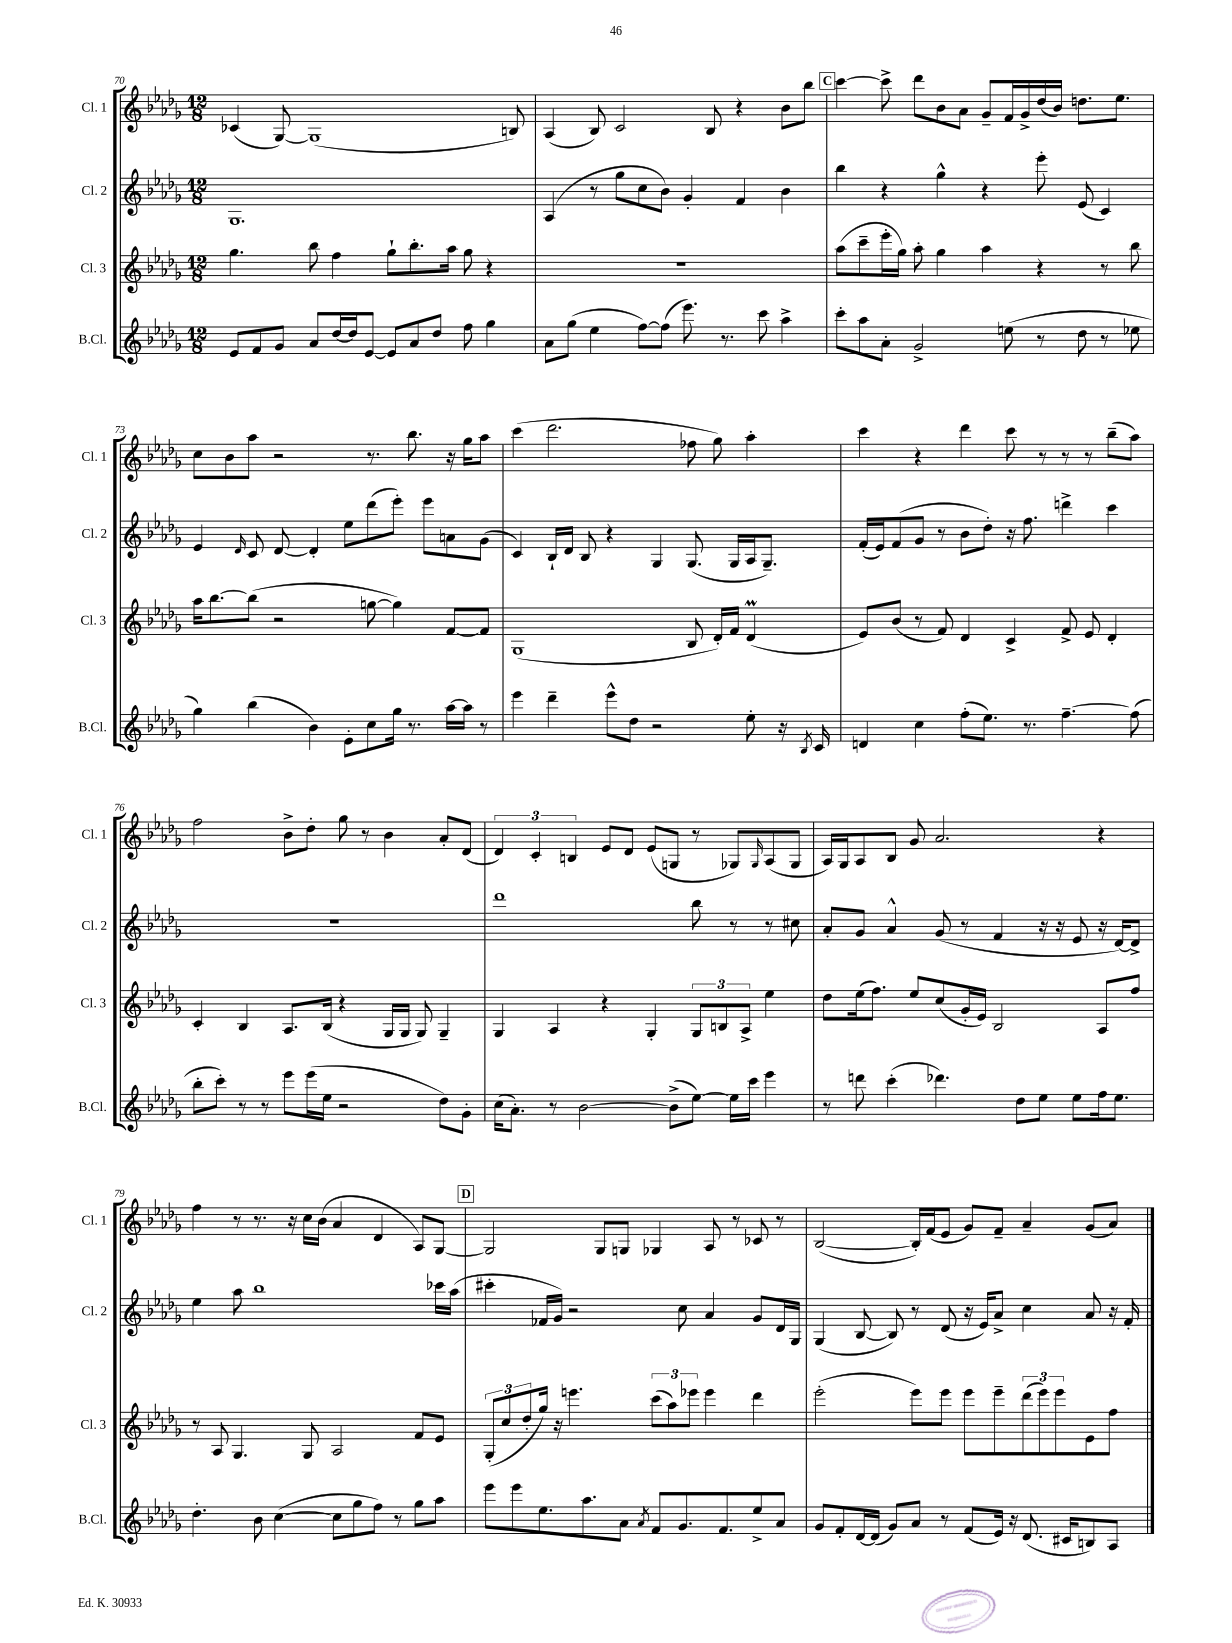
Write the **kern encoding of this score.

**kern	**kern	**kern	**kern
*staff4	*staff3	*staff2	*staff1
*clefG2	*clefG2	*clefG2	*clefG2
*k[b-e-a-d-g-]	*k[b-e-a-d-g-]	*k[b-e-a-d-g-]	*k[b-e-a-d-g-]
*M12/8	*M12/8	*M12/8	*M12/8
8e-	4.gg-	1.G-	(4c-
8f	.	.	.
8g-	.	.	[8G-)
8a-	8bb-	.	(1G-]
[16dd-	4ff	.	.
16dd-]	.	.	.
[8e-	.	.	.
8e-]	8gg-`	.	.
8a-	8.bb-'	.	.
8dd-	.	.	.
.	16aa-	.	.
8ff	8gg-	.	.
4gg-	4r	.	.
.	.	.	8B)
=	=	=	=
8a-	1.r	(4A-	(4A-
(8gg-	.	.	.
4ee-	.	8r	8B-)
.	.	8gg-	2c
[8ff)	.	8cc	.
(8ff]	.	8b-)	.
8.eee-)	.	4g-'	.
.	.	.	8B-
8.r	.	.	.
.	.	4f	4r
8ccc	.	.	.
4aa-^	.	4b-	8b-
.	.	.	8bb-
=	=	=	=
8ccc'	(8aa-	4bb-	[4ccc
8aa-	8ccc~	.	.
8a-'	16eee-'	4r	8ccc^]
.	16gg-)	.	.
2g-^	8aa-'	.	8ddd-
.	4gg-	4gg-^^	8b-
.	.	.	8a-
.	4aa-	4r	8g-~
(8ee	.	.	16f
.	.	.	16g-^
8r	4r	8eee-'	(16dd-
.	.	.	16b-)
8dd-	.	(8e-	8.dd
8r	8r	4c)	.
.	.	.	8.ee-
8ee-	8bb-	.	.
=	=	=	=
4gg-)	16aa-	4e-	8cc
.	[8.bb-	.	.
.	.	.	8b-
.	.	16qqd-	.
(4bb-	(8bb-]	8c	8aa-
.	2r	[8d-	2r
4b-)	.	4d-']	.
8e-'	.	8ee-	.
8cc	[8gg	(8ddd-	8.r
16gg-	4gg])	8eee-')	.
8.r	.	.	8.bb-
.	.	8eee-	.
[16aa-	[8f	8a	16r
16aa-]	.	.	16gg-
8r	8f]	(8g-	8aa-
=	=	=	=
4eee-	(1G-	4c)	(4ccc
4ddd-~	.	16B-`	2.ddd-
.	.	16d-	.
.	.	8B-	.
8eee-^^	.	4r	.
8dd-	.	.	.
2r	.	4G-	.
.	8B-	(8.G-	8ff-
.	16d-')	.	8gg-)
.	16f	16G-	.
8ee-'	(4d-	16A-	4aa-'
.	.	8.G-~)	.
16r	.	.	.
8qB-	.	.	.
16c	.	.	.
=	=	=	=
4d	8e-)	(16f'	4ccc
.	.	16e-)	.
.	(8b-	(8f	.
4cc	8r	8g-	4r
.	8f)	8r	.
(8ff'	4d-	8b-	4ddd-
8.ee-)	.	8dd-')	.
.	4c^	16r	8ccc
8.r	.	8.ff	.
.	.	.	8r
[4.ff~	8f^	4ddd^	8r
.	8e-	.	8r
.	4d-'	4ccc	(8bb-~
(8ff]	.	.	8aa-)
=	=	=	=
8bb-'	4c'	1.r	2ff
8ccc')	.	.	.
8r	4B-	.	.
8r	.	.	.
8eee-	8.A-	.	8b-^
(16eee-	.	.	8dd-'
16ee-	(16B-	.	.
2r	4r	.	8gg-
.	.	.	8r
.	16G-	.	4b-
.	16G-	.	.
.	8G-)	.	.
8dd-)	4G-~	.	8a-'
8g-'	.	.	(8d-
=	=	=	=
(16cc	4G-	1ddd-	6d-)
8.a-')	.	.	.
.	.	.	6c'
8r	4A-	.	.
.	.	.	6B
[2b-	.	.	.
.	4r	.	8e-
.	.	.	8d-
.	4G-'	.	(8e-
(8b-^]	.	.	8G
[8ee-)	12G-	8bb-	8r
.	12B	.	.
16ee-]	.	8r	8G-)
.	12A-^	.	.
16ccc	.	.	.
.	.	.	16qqG-
4eee-	4ee-	8r	(8A-
.	.	8cc#	8G-
=	=	=	=
8r	8dd-	8a-'	16A-)
.	.	.	16G-
8ddd	(16ee-	8g-	8A-
.	8.ff)	.	.
(4ccc'	.	4a-^^	8B-
.	8ee-	.	8g-
4.ddd-)	(8cc	(8g-	2.a-
.	16g-'	8r	.
.	16e-)	.	.
.	2B-	4f	.
8dd-	.	.	.
8ee-	.	16r	.
.	.	16r	.
8ee-	.	8e-	.
16ff	8A-	16r	4r
8.ee-	.	[16d-)	.
.	8ff	8d-^]	.
=	=	=	=
4.dd-'	8r	4ee-	4ff
.	8A-	.	.
.	4.G-	8aa-	8r
8b-	.	1bb-	8.r
([4cc	.	.	.
.	.	.	16r
.	8G-	.	16cc
.	.	.	(16b-
8cc]	2A-	.	4a-
8gg-	.	.	.
8ff)	.	.	4d-
8r	.	.	.
8gg-	8f	.	8A-)
8aa-	8e-	16ccc-	[8G-
.	.	(16aa-	.
=	=	=	=
8eee-	(12G-'	4ccc#'	2G-]
.	12cc	.	.
8eee-	.	.	.
.	12dd-'	.	.
8.ee-	16gg-)	16f-	.
.	16r	16g-)	.
.	4.eee	2r	.
8.aa-	.	.	.
.	.	.	8G-
8a-	.	.	8G
8qa-	.	.	.
8f	(12ccc	.	4G-
.	12aa-)	.	.
8.g-	.	8cc	.
.	12eee-	.	.
.	4eee-	4a-	8A-
8.f	.	.	.
.	.	.	8r
8ee-^	4ddd-	8g-	8c-
8a-	.	16d-	8r
.	.	16G-	.
=	=	=	=
8g-	(2eee-'	(4G-	([2B-
8f'	.	.	.
[16d-	.	[8B-	.
(16d-]	.	.	.
8g-)	.	8B-])	.
8a-	8eee-)	8r	16B-'])
.	.	.	(16f
8r	8eee-	(8d-	8e-
(8f	8eee-	16r	8g-)
.	.	16e-)	.
16e-)	8eee-~	8a-^	8f~
16r	.	.	.
(8.d-	(12ddd-	4cc	4a-~
.	12eee-)	.	.
.	12eee-	.	.
16c#	.	.	.
8B)	8e-	8a-	(8g-
8A-	8ff	16r	8a-)
.	.	16f'	.
==	==	==	==
*-	*-	*-	*-
